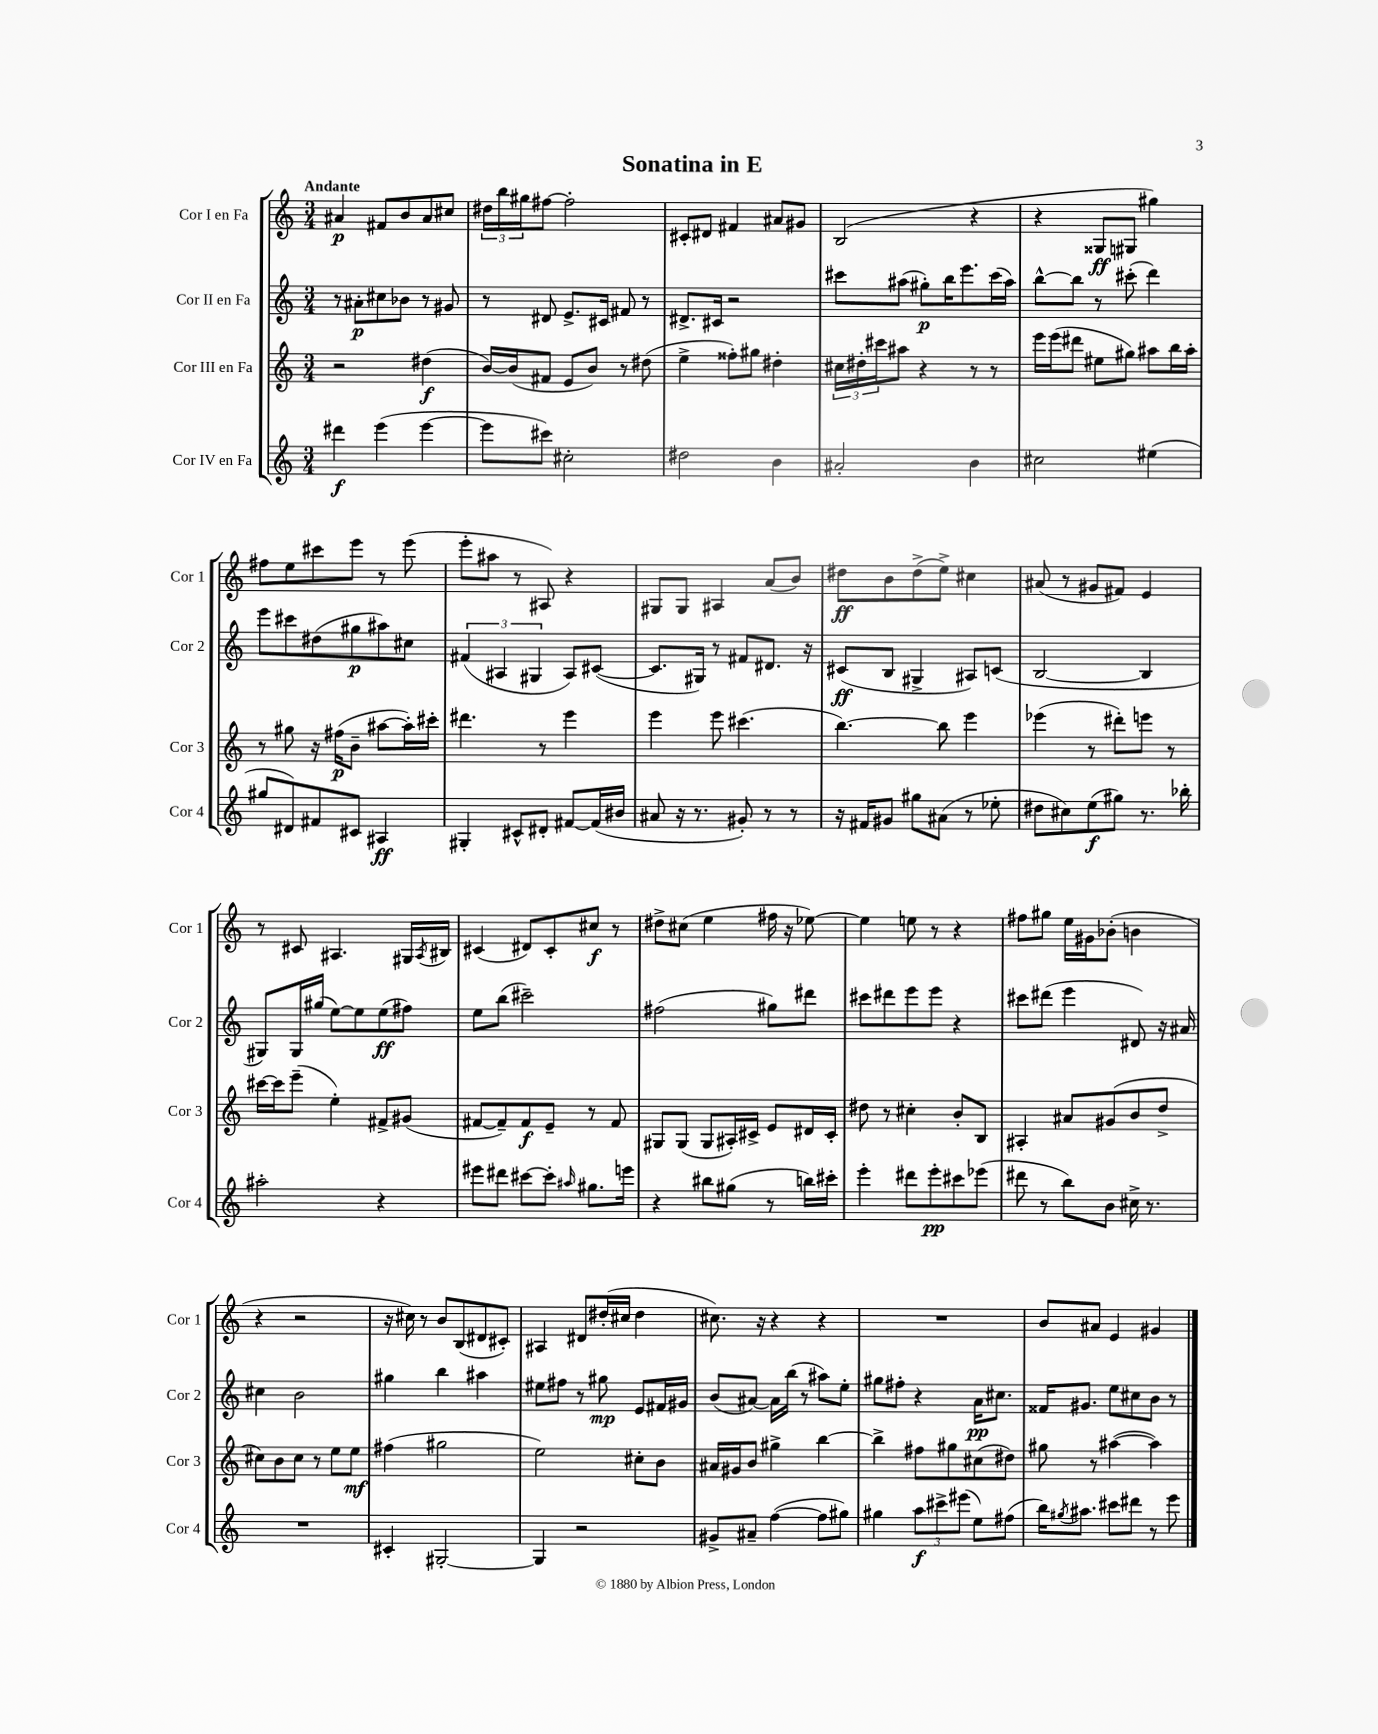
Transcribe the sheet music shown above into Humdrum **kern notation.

**kern	**kern	**kern	**kern
*staff4	*staff3	*staff2	*staff1
*clefG2	*clefG2	*clefG2	*clefG2
*k[]	*k[]	*k[]	*k[]
*M3/4	*M3/4	*M3/4	*M3/4
4ddd#\	2r	8r	4a#/
.	.	8a#'\L	.
(4eee\	.	8cc#\	8f#/L
.	.	8b-\J	8b/
[4eee\	(4dd#\	8r	8a#/
.	.	8g#/	8cc#/J
=	=	=	=
8eee\]L	[16b/LL)	8r	24dd#\LL
.	.	.	24bb\
.	(16b/]J	.	.
.	.	.	24gg#\J
8ccc#\J)	8f#/J	8d#/	[8ff#\J
2cc#'\	8e/L	8.e^/L	2ff#'\]
.	8b/J)	.	.
.	.	16c#/Jk	.
.	8r	8f#/	.
.	(8dd#\	8r	.
=	=	=	=
2dd#\	4ee^\	8.d#^/L	8c#'/L
.	.	.	8d#/J
.	.	16c#/Jk	.
.	8ff##'\L)	2r	4f#/
.	8gg#\J	.	.
4b\	4dd#'\	.	8a#/L
.	.	.	8g#/J
=	=	=	=
2a#'/	24cc#\LL	8ccc#\L	(2B/
.	24dd#'\	.	.
.	24ccc#\J	.	.
.	8aa#\J	(8aa#\J	.
.	4r	8gg#'\L)	.
.	.	16bb\K	.
.	.	8.eee\	.
4b\	8r	.	4r
.	8r	(16ccc#\L	.
.	.	16aa#\JJ)	.
=	=	=	=
2cc#\	16eee\LL	[8bb^^\L	4r
.	(16eee\J	.	.
.	8ddd#\J	8bb\]J	.
.	8ee#\L	8r	8G##/L
.	8gg#\J)	(8ccc#'\	8G#/J
(4ee#\	8aa#\L	4ddd\)	4gg#\)
.	16bb\L	.	.
.	16aa#'\JJ	.	.
=	=	=	=
8gg#/L	8r	8eee\L	8ff#\L
8d#/)	8gg#\	8ccc#\	8ee\
8f#/	16r	(8dd#\	8ccc#\
.	(16ff#\LK	.	.
8c#/J	8b~\J	8gg#\	8eee\J
4A#/	[8aa#\L	8aa#\)	8r
.	16aa#'\]L)	8cc#\J	(8eee\
.	16ccc#'\JJ	.	.
=	=	=	=
4G#'/	4.ddd#\	(6f#/	8eee'\L
.	.	.	8aa#\J
.	.	6A#/	.
8c#^^/L	.	.	8r
.	.	6G#/	.
8d#'/J	8r	.	8A#/)
[8f#/L	4eee\	8A#/L)	4r
(16f#/]L	.	([8c#/J	.
16b#/JJ	.	.	.
=	=	=	=
8a#/	4eee\	8.c#/]L	8G#/L
16r	.	.	8G#/J
8.r	.	16G#/Jk)	.
.	8eee\	8r	4A#/
8g#'/)	(4.ccc#\	8f#/L	.
8r	.	8.d#/J	(8a/L
8r	.	.	8b/J)
.	.	16r	.
=	=	=	=
16r	[4.bb\)	(8c#/L	8dd#\L
16f#/LK	.	.	.
8g#/J	.	8B/J	8b\
8gg#\L	.	4G#^/	(8dd#^\
(8a#\J	8bb\]	.	8ee^\J)
8r	4eee\	8A#/L)	4cc#\
8ee-'\	.	(8c/J	.
=	=	=	=
8dd#\L	(4eee-\	[2B/	(8a#/
8cc#\)	.	.	8r
(8ee\	8r	.	8g#/L
8gg#\J)	8ddd#'\L)	.	8f#/J)
8.r	8eee\J	4B/]	4e/
.	8r	.	.
16bb-'\	.	.	.
=	=	=	=
2aa#'\	[16ccc#\LL	8G#/L)	8r
.	16ccc#\]J	.	.
.	(8eee~\J	16G#/L	8c#/
.	.	(16gg#/JJ	.
.	4ee'\)	[8ee\L)	4.A#/
.	.	8ee\]	.
4r	8f#^/L	(8ee\	.
.	(8g#/J	8ff#\J)	16G#/LL
.	.	.	8qA#/
.	.	.	16B#/JJ
=	=	=	=
8eee#\L	[8f#/L	8ee\L	(4c#/
8ddd#\J	8f#~/])	(8bb\J	.
[8ccc#\L	8f#/	2ccc#~\)	8d#/L)
8ccc#'\]J	8e~/J	.	8c#'/
16qqaa#/	.	.	.
8.gg#\L	8r	.	8cc#/J
.	8f#/	.	8r
16eee\Jk	.	.	.
=	=	=	=
4r	8G#/L	(2ff#\	8dd#^\L
.	(8G#/J	.	(8cc#\J
8bb#\L	8G#/L	.	4ee\
(8gg#\J	16A#'/L)	.	.
.	16c#^/JJ	.	.
8r	8e/L	8gg#\L)	16ff#\
.	.	.	16r
16bb\LL)	16d#/L	8ddd#\J	[8ee-\)
16ccc#'\JJ	16c#'/JJ	.	.
=	=	=	=
4eee'\	8dd#\	8ccc#\L	4ee-\]
.	8r	8ddd#\	.
8ddd#\L	4cc#'\	8eee\	8ee\
8eee'\	.	8eee\J	8r
8ccc#\	8b'/L	4r	4r
(8eee-\J	8B/J	.	.
=	=	=	=
8ddd#\	4A#'/	8ccc#\L	8ff#\L
8r	.	(8ddd#\J	8gg#\J
8bb\L)	8a#/L	4eee\	16ee\LL
.	.	.	16g#\J
8b\J	(8g#/	.	(8b-'\J
16cc#^\	8b/	8d#/)	4b\
8.r	.	.	.
.	8dd^/J	16r	.
.	.	16a#/	.
=	=	=	=
2.r	8cc#\L)	4cc#\	4r
.	8b\	.	.
.	8cc#\J	2b\	2r
.	8r	.	.
.	8ee\L	.	.
.	8ee\J	.	.
=	=	=	=
4c#'/	(4ff#\	4gg#\	16r
.	.	.	16cc#\)
.	.	.	8r
[2G#'/	2gg#\	4bb\	8b/L
.	.	.	(8B/
.	.	4aa#\	8d#/
.	.	.	8c#'/J)
=	=	=	=
4G#/]	2ee\)	8ee#\L	4A#/
.	.	8ff#\J	.
2r	.	8r	8d#/L
.	.	8gg#\	(16dd#'/L
.	.	.	16cc#/JJ
.	8cc#'\L	8e/L	4dd#\
.	8b\J	16f#/L	.
.	.	16g#/JJ	.
=	=	=	=
8g#^/L	16a#/LL	(8b/L	8.cc#\)
.	16g#/J	.	.
8a#~/J	8b/J	[8a#/J)	.
.	.	.	16r
([4ff\	4gg#^\	16a#\]LL	4r
.	.	(16bb\JJ	.
.	.	8r	.
8ff\]L	[4bb\	8aa#\L)	4r
8gg#\J)	.	8ee'\J	.
=	=	=	=
4gg#\	4bb^\]	8gg#\L	2.r
.	.	8ff#'\J	.
12aa\L	8ff#\L	4r	.
12ccc#^\	.	.	.
.	8gg#\	.	.
(12eee#\J	.	.	.
8ee\L)	(8cc#\	16a\LK	.
.	.	8.cc#\J	.
(8ff#\J	8dd#\J)	.	.
=	=	=	=
16bb\LK)	8gg#\	16f##/LK	8b/L
8qgg#/	.	.	.
8.aa#\J	.	8.g#/J	.
.	8r	.	8a#/J
8ccc#\L	([4aa#\	8ee\L	4e/
8ddd#\J	.	8cc#\	.
8r	4aa#\])	8b\J	4g#/
8eee\	.	8r	.
==	==	==	==
*-	*-	*-	*-
